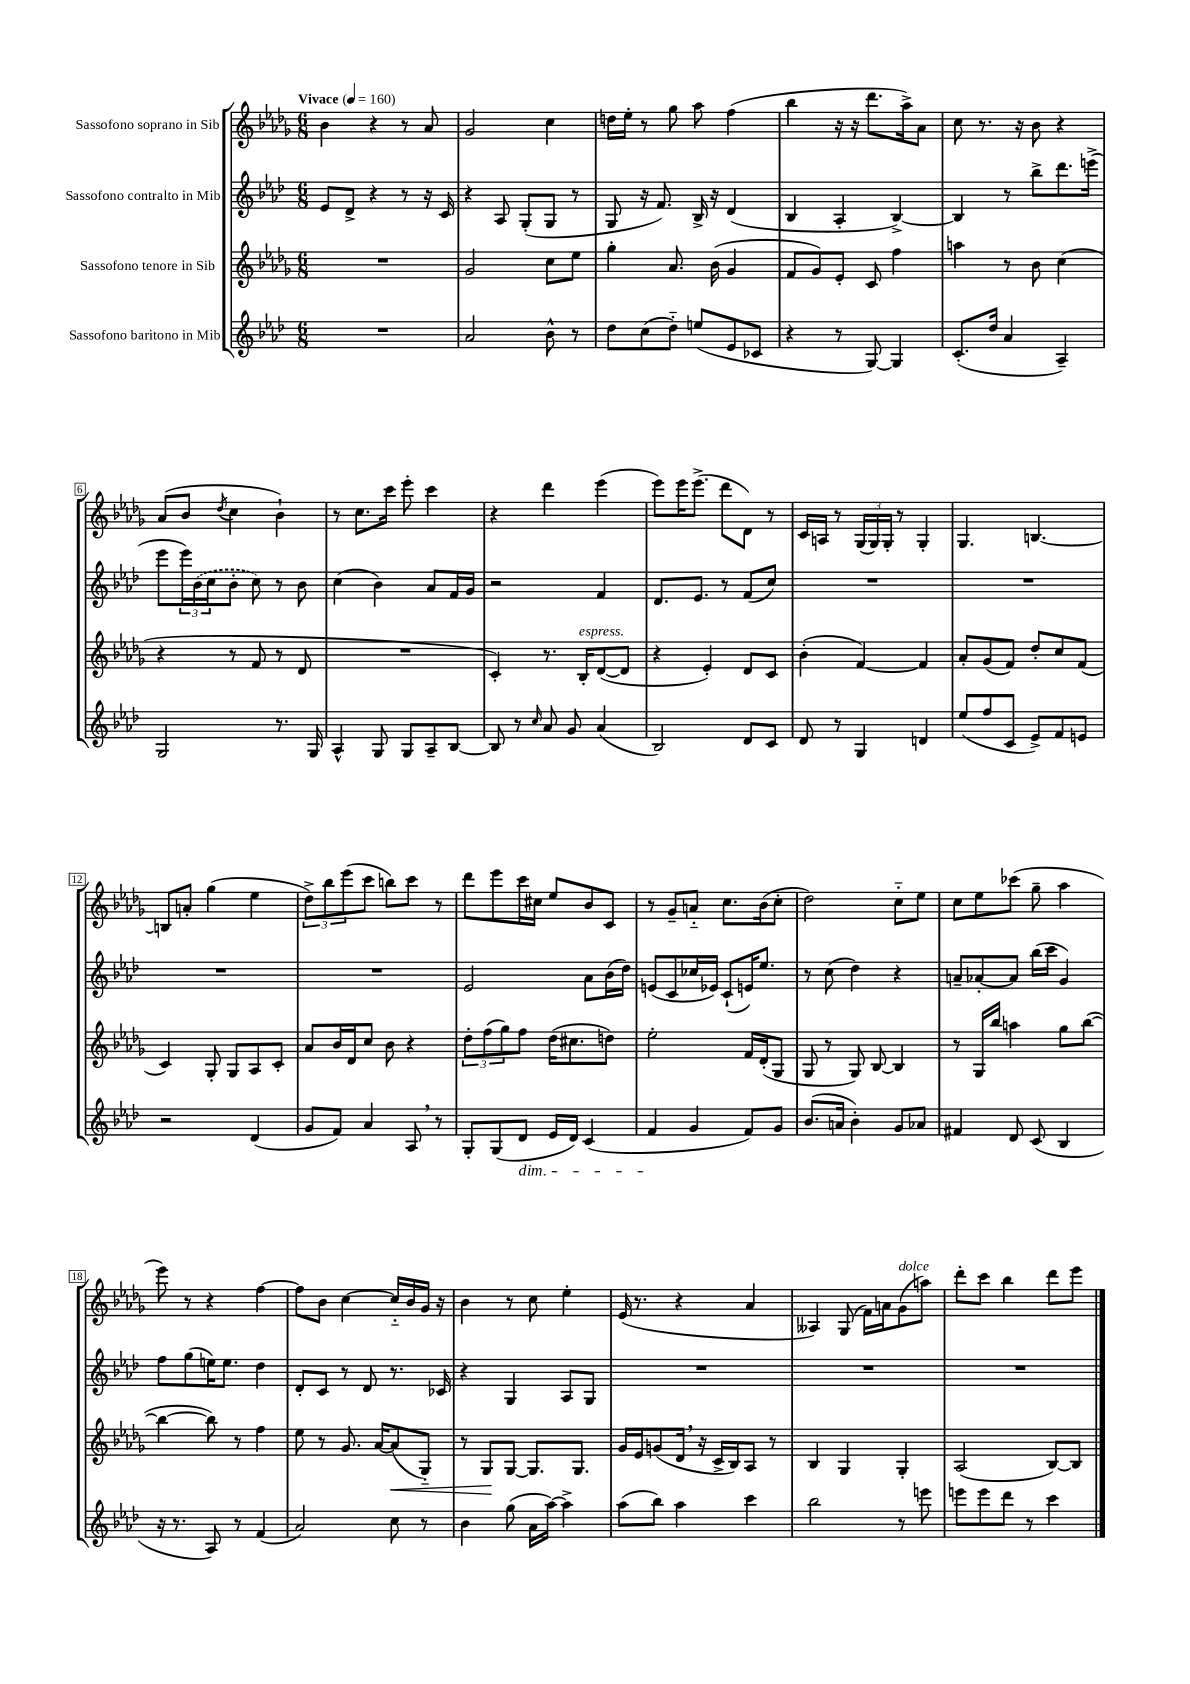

**kern	**kern	**dynam	**kern	**kern
*part4	*part3	*part3	*part2	*part1
*staff4	*staff3	*staff3	*staff2	*staff1
*I"Sassofono baritono in Mib	*I"Sassofono tenore in Sib	*	*I"Sassofono contralto in Mib	*I"Sassofono soprano in Sib
*clefG2	*clefG2	*	*clefG2	*clefG2
*k[b-e-a-d-]	*k[b-e-a-d-g-]	*	*k[b-e-a-d-]	*k[b-e-a-d-g-]
*M6/8	*M6/8	*	*M6/8	*M6/8
*MM160	*MM160	*	*MM160	*MM160
=1	=1	=1	=1	=1
!	!	!	!	!LO:TX:a:B:t=Vivace
2.r	2.r	.	8e-/L	4b-\
.	.	.	8d-^/J	.
.	.	.	4r	4r
.	.	.	8r	8r
.	.	.	16r	8a-/
.	.	.	16c/	.
=2	=2	=2	=2	=2
2a-/	2g-/	.	4r	2g-/
.	.	.	8A-/	.
.	.	.	(8G'/L	.
8b-^^\	8cc\L	.	8G/J	4cc\
8r	8ee-\J	.	8r	.
=3	=3	=3	=3	=3
8dd-\L	4gg-'\	.	8G/	16ddn\LL
.	.	.	.	16ee-'\JJ
(8cc\	.	.	16r	8r
.	.	.	8.f/)	.
8dd-\J)	8.a-/	.	.	8gg-\
(8een/L	.	.	16B-^/	8aa-\
.	(16b-\	.	16r	.
8e-/	4g-/	.	(4d-/	(4ff\
8c-X/J	.	.	.	.
=4	=4	=4	=4	=4
4r	8f/L	.	4B-/	4bb-\
.	8g-/)	.	.	.
8r	8e-'/J	.	4A-'/	16r
.	.	.	.	16r
[8G/)	8c/	.	.	8.ddd-\L
4G/]	4ff\	.	[4B-^/)	.
.	.	.	.	16aa-^\k)
.	.	.	.	8a-\J
=5	=5	=5	=5	=5
(8.c'/L	4aan\	.	4B-/]	8cc\
.	.	.	.	8.r
16dd-/Jk	.	.	.	.
4a-/	8r	.	8r	.
.	.	.	.	16r
.	8b-\	.	8bb-^\L	8b-\
4A-~/)	(4cc\	.	8.ddd-\	4r
.	.	.	(16eeen^\Jk	.
!!LO:LB:g=z
=6	=6	=6	=6	=6
2G/	4r	.	8eee-\L	(8a-/L
.	.	.	24eee-\L)	8b-/J
.	.	.	(24b-\	.
.	.	.	24cc\J	.
.	.	.	.	8qdd-/
.	8r	.	8b-'\J	4cc\
.	8f/	.	8cc\)	.
8.r	8r	.	8r	4b-`\)
.	8d-/	.	8b-\	.
16G/	.	.	.	.
=7	=7	=7	=7	=7
4A-^^/	2.r	.	(4cc\	8r
.	.	.	.	8.cc\L
8G/	.	.	4b-\)	.
.	.	.	.	16ccc\Jk
8G/L	.	.	.	8eee-'\
8A-~/	.	.	8a-/L	4ccc\
[8B-/J	.	.	16f/L	.
.	.	.	16g/JJ	.
=8	=8	=8	=8	=8
8B-/]	4c'/)	.	2r	4r
8r	.	.	.	.
16qqcc/	.	.	.	.
8a-/	8.r	.	.	4ddd-\
8g/	.	.	.	.
!	!LO:TX:a:i:t=espress.	!	!	!
.	16B-'/KL	.	.	.
(4a-/	([8d-/	.	4f/	(4eee-\
.	8d-/J]	.	.	.
=9	=9	=9	=9	=9
2B-/)	4r	.	8.d-/L	8eee-\L)
.	.	.	.	16eee-\K
.	.	.	8.e-/J	(8.eee-^\J
.	4e-'/)	.	.	.
.	.	.	8r	8ddd-\L
8d-/L	8d-/L	.	(8f/L	8d-\J)
8c/J	8c/J	.	8cc/J)	8r
=10	=10	=10	=10	=10
8d-/	(4b-'\	.	2.r	16c/LL
.	.	.	.	16An/JJ
8r	.	.	.	8r
4G/	[4f/)	.	.	(24G-/LL
.	.	.	.	24G-/)
.	.	.	.	24G-'/JJ
.	.	.	.	8r
4dn/	4f/]	.	.	4G-'/
=11	=11	=11	=11	=11
(8ee-/L	8a-'/L	.	2.r	4.G-/
8ff/	(8g-/	.	.	.
8c/J	8f/J)	.	.	.
8e-^/L)	8dd-'/L	.	.	[4.Bn/
8f/	8cc/	.	.	.
8en/J	(8f/J	.	.	.
!!LO:LB:g=z
=12	=12	=12	=12	=12
2r	4c/)	.	2.r	8Bn/L]
.	.	.	.	8an'/J
.	8G-'/	.	.	(4gg-\
.	8G-/L	.	.	.
(4d-/	8A-/	.	.	4ee-\
.	8c'/J	.	.	.
=13	=13	=13	=13	=13
8g/L	8a-/L	.	2.r	12dd-^\L)
.	.	.	.	12bb-\
8f/J)	16b-/L	.	.	.
.	.	.	.	(12eee-\
.	16d-/J	.	.	.
4a-/	8cc/J	.	.	8ccc\J
.	8b-\	.	.	8bbn\L)
8A-,/	4r	.	.	8ccc\J
8r	.	.	.	8r
=14	=14	=14	=14	=14
8G'/L	12dd-'\L	.	2e-/	8ddd-\L
.	(12ff\	.	.	.
(8G/	.	.	.	8eee-\
.	12gg-\)	.	.	.
!LO:TX:b:i:t=dim.	!	!	!	!
8d-/J	8ff\J	.	.	16ccc\L
.	.	.	.	16cc#X\JJ
16e-/LL	(16dd-\KL	.	.	8ee-/L
16d-/JJ)	8.cc#X\	.	.	.
(4c/	.	.	8a-\L	8b-/
.	8ddn\J)	.	(16b-\L	8c/J
.	.	.	16dd-\JJ)	.
=15	=15	=15	=15	=15
4f/	2ee-'\	.	(8en/L	8r
.	.	.	8c/	8g-~/L
4g/	.	.	16cc-X/L	8an/J
.	.	.	16e-X/JJ)	.
.	.	.	(8c`/L	8.cc\L
8f/L)	16f/LL	.	16en/K)	.
.	(16d-'/J	.	8.ee-/J	(16b-\k
8g/J	8G-/J	.	.	8cc'\J
=16	=16	=16	=16	=16
(8.b-/L	8G-/	.	8r	2dd-\)
.	8r	.	(8cc\	.
16an/Jk	.	.	.	.
4b-'\)	8G-/)	.	4dd-\)	.
.	[8B-/	.	.	.
8g/L	4B-/]	.	4r	8cc\L
8a-X/J	.	.	.	8ee-\J
=17	=17	=17	=17	=17
4f#X/	8r	.	8an~/L	8cc\L
.	16G-/LL	.	[8a-X'/	8ee-\
.	16bb-/JJ	.	.	.
8d-/	4aan\	.	8a-/J]	(8ccc-X\J
(8c/	.	.	(16bb-\LL	8gg-~\
.	.	.	16ccc\JJ	.
4B-/	8gg-\L	.	4g/)	4aa-\
.	([8bb-\J	.	.	.
!!LO:LB:g=z
=18	=18	=18	=18	=18
16r	4bb-\_	.	8ff\L	8eee-\)
8.r	.	.	.	.
.	.	.	(8gg\	8r
8A-/)	8bb-\])	.	16een\K)	4r
.	.	.	8.ee\J	.
8r	8r	.	.	.
(4f/	4ff\	.	4dd-\	[4ff\
=19	=19	=19	=19	=19
2a-/)	8ee-\	.	8d-'/L	8ff\L]
.	8r	.	8c/J	8b-\J
.	8.g-/	.	8r	[4cc\
.	.	.	8d-/	.
.	[16a-/KL	.	.	.
!	!	!LO:HP:b	!	!
8cc\	(8a-/]	<	8.r	16cc/LL]
.	.	.	.	16b-/
8r	8G-/J)	.	.	16g-/JJ
.	.	.	16c-X/	16r
=20	=20	=20	=20	=20
4b-\	8r	.	4r	4b-\
.	8G-/L	.	.	.
(8gg\	[8G-/J	[	4G/	8r
16a-\LL	8.G-/L]	.	.	8cc\
[16aa-\JJ)	.	.	.	.
4aa-^\]	.	.	8A-/L	4ee-'\
.	8.G-/J	.	.	.
.	.	.	8G/J	.
=21	=21	=21	=21	=21
(8aa-\L	16g-/LL	.	2.r	(16e-/
.	16e-/J	.	.	8.r
8bb-\J)	(8gn/	.	.	.
4aa-\	16d-,/Jk	.	.	4r
.	16r	.	.	.
.	16c^/LL	.	.	.
.	16B-/J)	.	.	.
4ccc\	8A-/J	.	.	4a-/
.	8r	.	.	.
=22	=22	=22	=22	=22
2bb-\	4B-/	.	2.r	4A--X/)
.	4G-/	.	.	(8G-/
.	.	.	.	16f\LL)
.	.	.	.	16an\J
!	!	!	!	!LO:TX:a:i:t=dolce
8r	4G-'/	.	.	(8g-\
8eeen\	.	.	.	8aan\J)
=23	=23	=23	=23	=23
8eeen\L	(2A-/	.	2.r	8ddd-'\L
8eee\	.	.	.	8ccc\J
8ddd-\J	.	.	.	4bb-\
8r	.	.	.	.
4ccc\	[8B-/L)	.	.	8ddd-\L
.	8B-/J]	.	.	8eee-\J
==	==	==	==	==
*-	*-	*-	*-	*-
